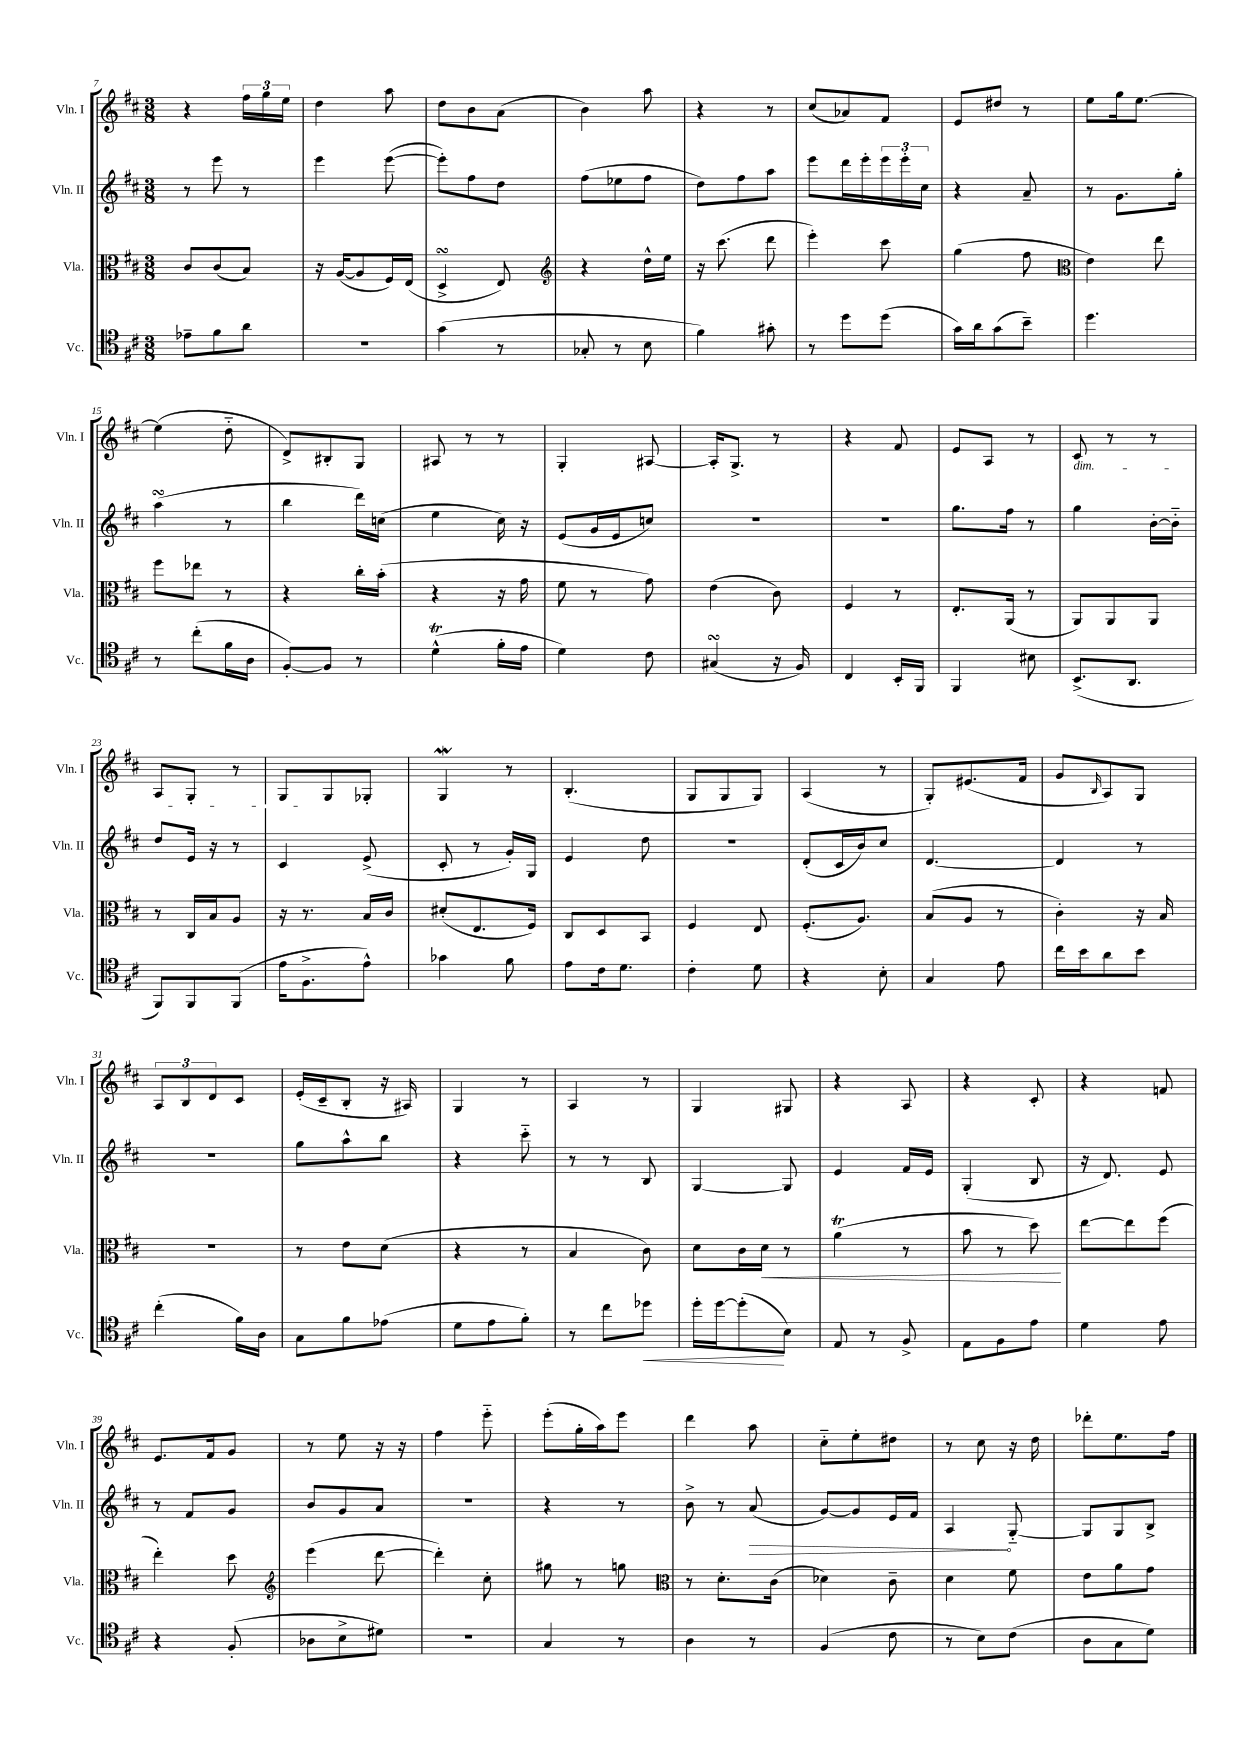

**kern	**dynam	**kern	**dynam	**kern	**dynam	**kern
*part4	*part4	*part3	*part3	*part2	*part2	*part1
*staff4	*staff4	*staff3	*staff3	*staff2	*staff2	*staff1
*I"Vc.	*	*I"Vla.	*	*I"Vln. II	*	*I"Vln. I
*I'Vc.	*	*I'Vla.	*	*I'Vln. II	*	*I'Vln. I
*clefC4	*	*clefC3	*	*clefG2	*	*clefG2
*k[f#c#]	*	*k[f#c#]	*	*k[f#c#]	*	*k[f#c#]
*M3/8	*	*M3/8	*	*M3/8	*	*M3/8
=7	=7	=7	=7	=7	=7	=7
8e-X~\L	.	8c#/L	.	8r	.	4r
8f#\	.	(8c#/	.	8eee\	.	.
8a\J	.	8B/J)	.	8r	.	24ff#\LL
.	.	.	.	.	.	24gg\
.	.	.	.	.	.	24ee\JJ
=8	=8	=8	=8	=8	=8	=8
4.r	.	16r	.	4eee\	.	4dd\
.	.	([16A/KL	.	.	.	.
.	.	8A/]	.	.	.	.
.	.	16F#/L)	.	([8eee\	.	8aa\
.	.	(16E/JJ	.	.	.	.
=9	=9	=9	=9	=9	=9	=9
(4g\	.	4DsSSs^/	.	8eee'\L])	.	8dd\L
.	.	.	.	8ff#\	.	8b\
8r	.	8E/)	.	8dd\J	.	(8a\J
=10	=10	=10	=10	=10	=10	=10
*	*	*clefG2	*	*	*	*
8G-X'/	.	4r	.	(8ff#\L	.	4b\)
8r	.	.	.	8ee-X\	.	.
8B\	.	16dd^^\LL	.	8ff#\J	.	8aa\
.	.	16ee\JJ	.	.	.	.
=11	=11	=11	=11	=11	=11	=11
4f#\)	.	16r	.	8dd\L)	.	4r
.	.	(8.ccc#\	.	.	.	.
.	.	.	.	8ff#\	.	.
8g#X'\	.	8ddd\	.	8aa\J	.	8r
=12	=12	=12	=12	=12	=12	=12
8r	.	4eee'\)	.	8eee\L	.	(8cc#/L
8dd\L	.	.	.	16ddd\L	.	8a-X/)
.	.	.	.	16eee'\	.	.
(8dd\J	.	8ccc#\	.	24eee\	.	8f#/J
.	.	.	.	24eee'\	.	.
.	.	.	.	24cc#\JJ	.	.
=13	=13	=13	=13	=13	=13	=13
16g\LL)	.	(4gg\	.	4r	.	8e/L
16a\J	.	.	.	.	.	.
(8g\	.	.	.	.	.	8dd#X/J
8b~\J)	.	8ff#\	.	8a~/	.	8r
=14	=14	=14	=14	=14	=14	=14
*	*	*clefC3	*	*	*	*
4.dd\	.	4e\)	.	8r	.	8ee\L
.	.	.	.	8.g\L	.	16gg\k
.	.	.	.	.	.	[8.ee\J
.	.	8ee\	.	.	.	.
.	.	.	.	16gg'\Jk	.	.
!!LO:LB:g=z
=15	=15	=15	=15	=15	=15	=15
8r	.	8ff#\L	.	(4aasSSS\	.	(4ee\]
(8cc#'\L	.	8ee-X\J	.	.	.	.
16f#\L	.	8r	.	8r	.	8dd\
16A\JJ	.	.	.	.	.	.
=16	=16	=16	=16	=16	=16	=16
[8F#'/L)	.	4r	.	4bb\	.	8d^/L)
8F#/J]	.	.	.	.	.	8B#X'/
8r	.	16cc#'\LL	.	16ddd\LL)	.	8G/J
.	.	(16b'\JJ	.	(16ccn\JJ	.	.
=17	=17	=17	=17	=17	=17	=17
(4dT^^\	.	4r	.	4ee\	.	8A#X/
.	.	.	.	.	.	8r
16f#'\LL	.	16r	.	16cc#\)	.	8r
16e\JJ	.	16g\	.	16r	.	.
=18	=18	=18	=18	=18	=18	=18
4d\)	.	8f#\	.	(8e/L	.	4G'/
.	.	8r	.	16g/L	.	.
.	.	.	.	16e/J	.	.
8c#\	.	8g\)	.	8ccn/J)	.	[8A#X/
=19	=19	=19	=19	=19	=19	=19
(4G#XsSsS/	.	(4e\	.	4.r	.	16A#'/KL]
.	.	.	.	.	.	8.G^/J
16r	.	8c#\)	.	.	.	8r
16F#/)	.	.	.	.	.	.
=20	=20	=20	=20	=20	=20	=20
4C#/	.	4F#/	.	4.r	.	4r
16BB'/LL	.	8r	.	.	.	8f#/
16FF#/JJ	.	.	.	.	.	.
=21	=21	=21	=21	=21	=21	=21
4FF#/	.	8.E'/L	.	8.gg\L	.	8e/L
.	.	.	.	.	.	8A/J
.	.	(16AA/Jk	.	16ff#\Jk	.	.
8B#X\	.	8r	.	8r	.	8r
=22	=22	=22	=22	=22	=22	=22
!	!	!	!	!	!	!LO:TX:b:i:t=dim.
(8.BB^/L	.	8AA/L)	.	4gg\	.	8c#/
.	.	8AA/	.	.	.	8r
8.AA/J	.	.	.	.	.	.
.	.	8AA/J	.	[16b'\LL	.	8r
.	.	.	.	16b\JJ]	.	.
!!LO:LB:g=z
=23	=23	=23	=23	=23	=23	=23
8FF#/L)	.	8r	.	8dd/L	.	8A/L
8FF#/	.	16C#/LL	.	16e/Jk	.	8G'/J
.	.	16B/J	.	16r	.	.
(8FF#/J	.	8A/J	.	8r	.	8r
=24	=24	=24	=24	=24	=24	=24
16e\KL	.	16r	.	4c#/	.	8G/L
8.F#^\	.	8.r	.	.	.	.
.	.	.	.	.	.	8G/
8e^^\J)	.	16B/LL	.	(8e^/	.	8G-X'/J
.	.	16c#/JJ	.	.	.	.
=25	=25	=25	=25	=25	=25	=25
4g-X\	.	(8d#X'/L	.	8c#'/	.	4Gw/
.	.	8.E/	.	8r	.	.
8f#\	.	.	.	16g'/LL)	.	8r
.	.	16F#/Jk)	.	16G/JJ	.	.
=26	=26	=26	=26	=26	=26	=26
8e\L	.	8C#/L	.	4e/	.	(4.B'/
16c#\k	.	8D/	.	.	.	.
8.d\J	.	.	.	.	.	.
.	.	8BB/J	.	8dd\	.	.
=27	=27	=27	=27	=27	=27	=27
4c#'\	.	4F#/	.	4.r	.	8G/L
.	.	.	.	.	.	8G/
8d\	.	8E/	.	.	.	8G/J)
=28	=28	=28	=28	=28	=28	=28
4r	.	(8.F#'/L	.	(8d'/L	.	(4A/
.	.	.	.	16c#/L	.	.
.	.	8.A/J)	.	16b/J)	.	.
8B'\	.	.	.	8cc#/J	.	8r
=29	=29	=29	=29	=29	=29	=29
4G/	.	(8B/L	.	[4.d/	.	8G'/L)
.	.	8A/J	.	.	.	(8.e#X/
8e\	.	8r	.	.	.	.
.	.	.	.	.	.	16f#/Jk
=30	=30	=30	=30	=30	=30	=30
16cc#\LL	.	4c#'\)	.	4d/]	.	8g/L
16b\J	.	.	.	.	.	.
.	.	.	.	.	.	16qqB/
8a\	.	.	.	.	.	8A/)
8b\J	.	16r	.	8r	.	8G/J
.	.	16B/	.	.	.	.
!!LO:LB:g=z
=31	=31	=31	=31	=31	=31	=31
(4cc#'\	.	4.r	.	4.r	.	12A/L
.	.	.	.	.	.	12B/
.	.	.	.	.	.	12d/
16f#\LL)	.	.	.	.	.	8c#/J
16A\JJ	.	.	.	.	.	.
=32	=32	=32	=32	=32	=32	=32
8G\L	.	8r	.	8gg\L	.	(16e'/LL
.	.	.	.	.	.	16c#~/J
8f#\	.	8e\L	.	8aa^^\	.	8B'/J
(8e-X\J	.	(8d\J	.	8bb\J	.	16r
.	.	.	.	.	.	16A#X/)
=33	=33	=33	=33	=33	=33	=33
8d\L	.	4r	.	4r	.	4G/
8e\	.	.	.	.	.	.
8f#'\J)	.	8r	.	8ccc#\	.	8r
=34	=34	=34	=34	=34	=34	=34
8r	.	4B/	.	8r	.	4A/
8cc#\L	.	.	.	8r	.	.
!	!LO:HP:b	!	!	!	!	!
8dd-X\J	<	8c#\)	.	8B/	.	8r
=35	=35	=35	=35	=35	=35	=35
16dd'\LL	.	8d\L	.	[4G/	.	4G/
[16dd\J	.	.	.	.	.	.
(8dd'\]	.	16c#\L	.	.	.	.
!	!	!	!LO:HP:b	!	!	!
.	.	16d\JJ	<	.	.	.
8B\J)	[	8r	.	8G/]	.	8G#X/
=36	=36	=36	=36	=36	=36	=36
8E/	.	(4aT\	.	4e/	.	4r
8r	.	.	.	.	.	.
8F#^/	.	8r	.	16f#/LL	.	8A/
.	.	.	.	16e/JJ	.	.
=37	=37	=37	=37	=37	=37	=37
8E\L	.	8b\	.	(4G'/	.	4r
8F#\	.	8r	.	.	.	.
8e\J	.	8dd\)	.	8B/	.	8c#'/
.	.	.	[	.	.	.
=38	=38	=38	=38	=38	=38	=38
4d\	.	[8ee\L	.	16r	.	4r
.	.	.	.	8.d/)	.	.
.	.	8ee\]	.	.	.	.
8e\	.	(8ff#\J	.	8e/	.	8fn/
!!LO:LB:g=z
=39	=39	=39	=39	=39	=39	=39
4r	.	4ee'\)	.	8r	.	8.e/L
.	.	.	.	8f#/L	.	.
.	.	.	.	.	.	16f#/k
(8F#'/	.	8dd\	.	8g/J	.	8g/J
=40	=40	=40	=40	=40	=40	=40
*	*	*clefG2	*	*	*	*
8A-X\L	.	(4eee\	.	8b/L	.	8r
8B^\	.	.	.	8g/	.	8ee\
8d#X\J)	.	[8ddd\	.	8a/J	.	16r
.	.	.	.	.	.	16r
=41	=41	=41	=41	=41	=41	=41
4.r	.	4ddd'\])	.	4.r	.	4ff#\
.	.	8cc#'\	.	.	.	8eee\
=42	=42	=42	=42	=42	=42	=42
4G/	.	8gg#X\	.	4r	.	(8eee'\L
.	.	8r	.	.	.	16gg'\L
.	.	.	.	.	.	16aa\J)
8r	.	8ggn\	.	8r	.	8eee\J
=43	=43	=43	=43	=43	=43	=43
*	*	*clefC3	*	*	*	*
4A\	.	8r	.	8b^\	.	4ddd\
.	.	8.d'\L	.	8r	.	.
!	!	!	!	!	!LO:HP:b	!
8r	.	.	.	(8a/	>	8aa\
.	.	(16c#\Jk	.	.	.	.
=44	=44	=44	=44	=44	=44	=44
(4F#/	.	4d-X\)	.	[8g/L)	.	8cc#\L
.	.	.	.	8g/]	.	8ee'\
8c#\	.	8c#~\	.	16e/L	.	8dd#X\J
.	.	.	.	16f#/JJ	.	.
=45	=45	=45	=45	=45	=45	=45
8r	.	4d\	.	4A/	.	8r
8B\L)	.	.	.	.	.	8cc#\
(8c#\J	.	8f#\	.	[8G/	]	16r
.	.	.	.	.	.	16dd\
=46	=46	=46	=46	=46	=46	=46
8A\L	.	8e\L	.	8G/L]	.	8ddd-X'\L
8G\	.	8a\	.	8G/	.	8.ee\
8d\J)	.	8g\J	.	8B^/J	.	.
.	.	.	.	.	.	16ff#\Jk
==	==	==	==	==	==	==
*-	*-	*-	*-	*-	*-	*-
